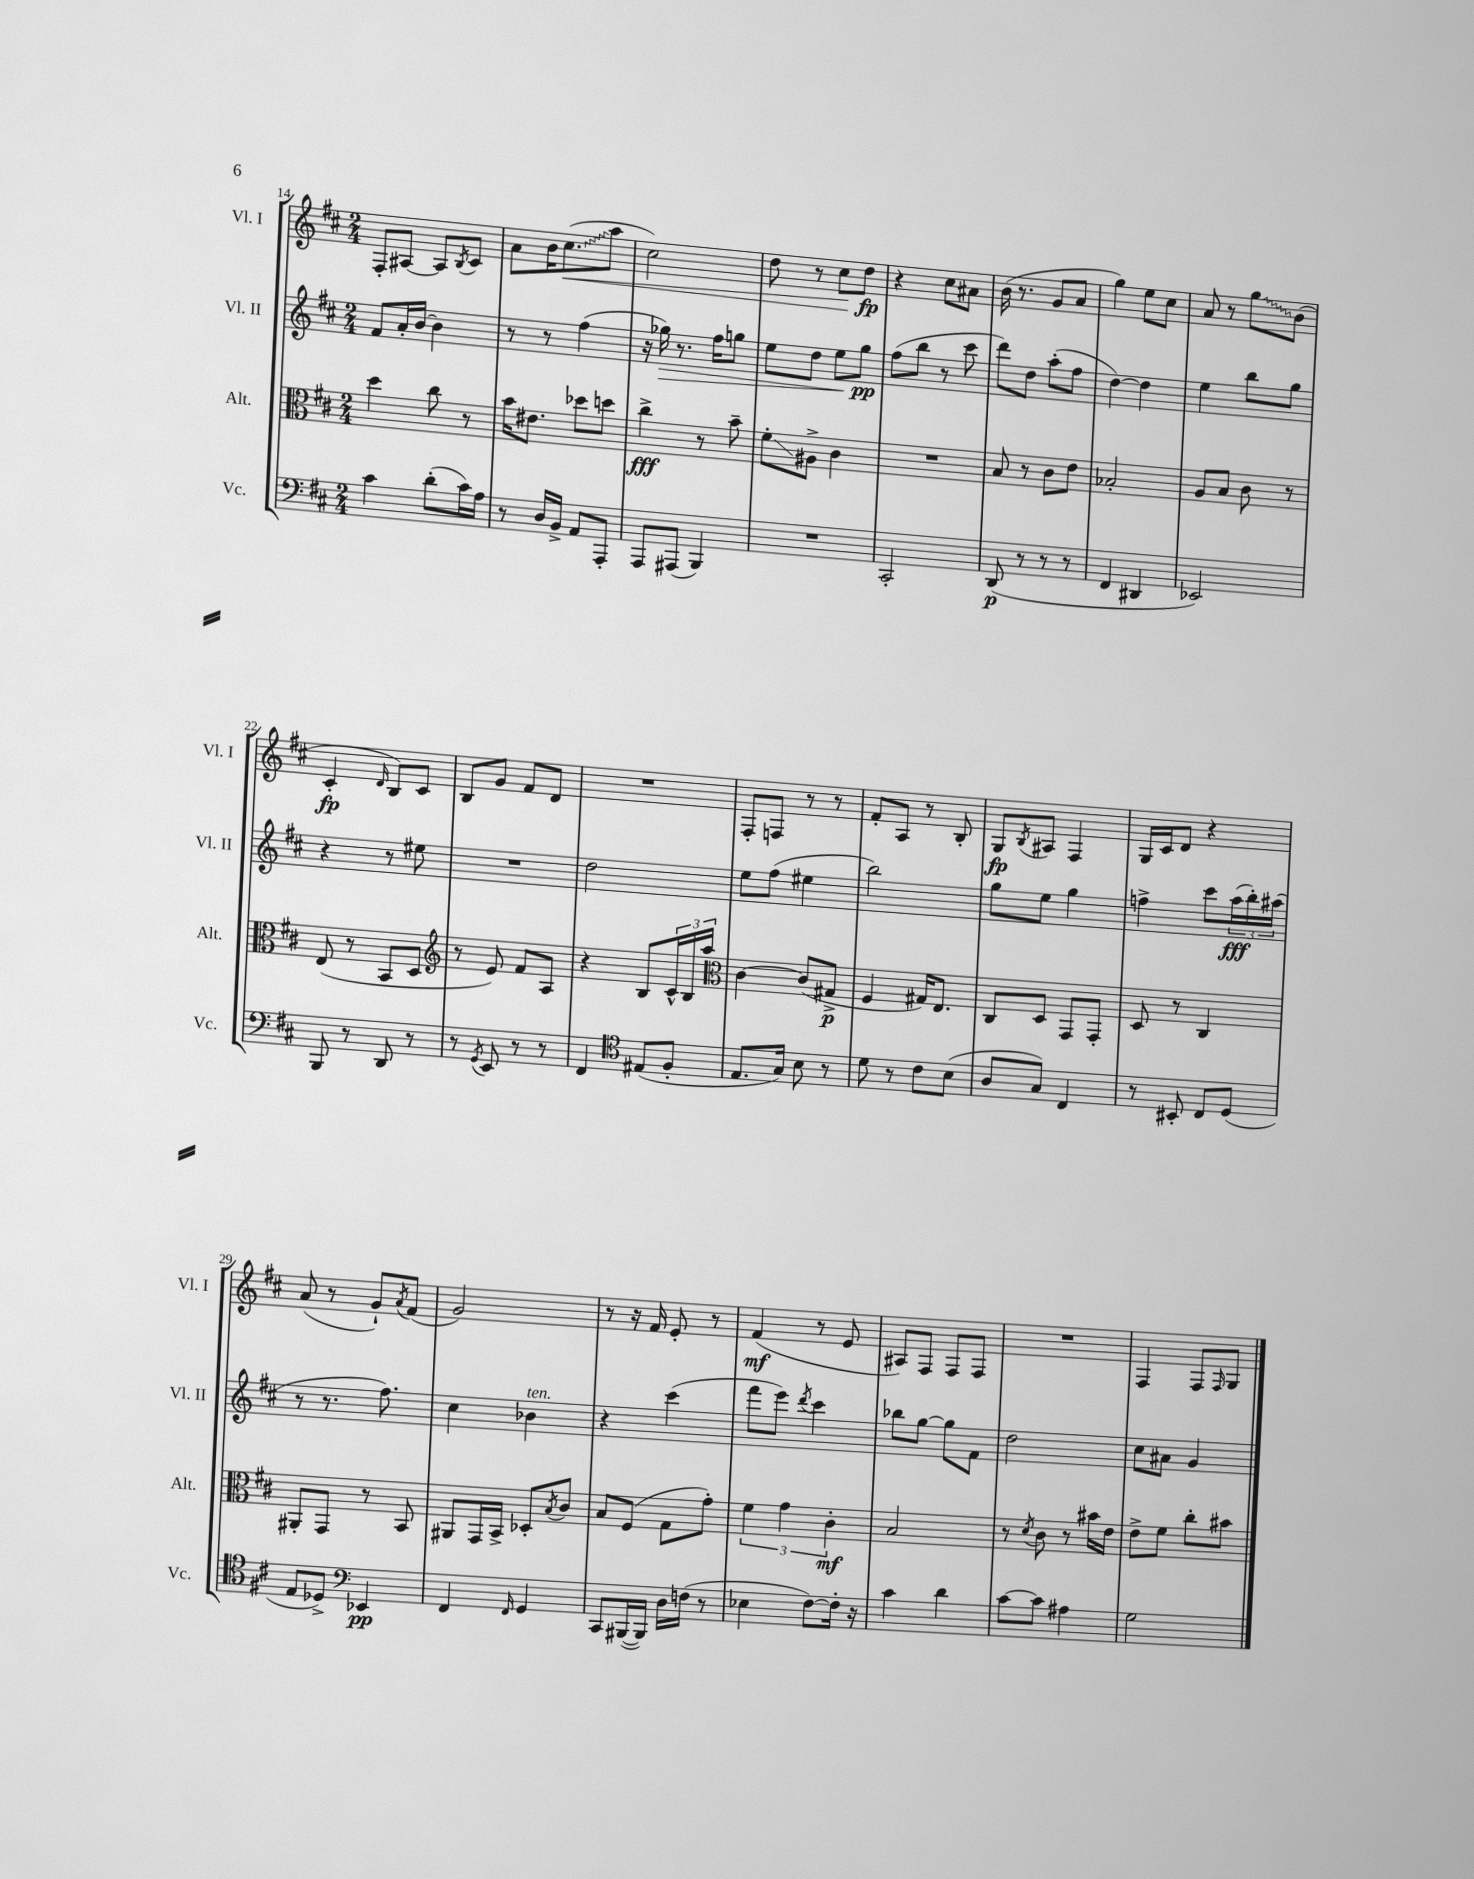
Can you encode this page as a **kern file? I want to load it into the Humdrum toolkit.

**kern	**kern	**kern	**kern
*staff4	*staff3	*staff2	*staff1
*clefF4	*clefC3	*clefG2	*clefG2
*k[f#c#]	*k[f#c#]	*k[f#c#]	*k[f#c#]
*M2/4	*M2/4	*M2/4	*M2/4
4c#\	4dd\	8f#/L	8F#'/L
.	.	16a'/L	[8A#/J
.	.	[16b/JJ	.
(8d'\L	8cc#\	4b\]	8A#/]L
.	.	.	8qB/
16c#\L)	8r	.	8c#/J
16A\JJ	.	.	.
=	=	=	=
8r	16b\LK	8r	8a\L
.	8.e#\J	.	.
16D/LL	.	8r	16b\K
16BB^/JJ	.	.	(8.cc#\
8AA/L	8dd-\L	(4ff#\	.
8AAA'/J	8dd\J	.	8aa\J
=	=	=	=
8AAA/L	4cc#^\	16r	2cc#\)
.	.	16gg-\)	.
(8AAA#/J	.	8.r	.
4BBB/)	8r	.	.
.	.	16ff#\LK	.
.	8b~\	8gg\J	.
=	=	=	=
2r	8f#'\L	8ee\L	8dd\
.	8A#^\J	8dd\J	8r
.	4c#\	8ee\L	8cc#\L
.	.	8gg\J	8dd\J
=	=	=	=
2CC#'/	2r	(8ff#\L	4r
.	.	8bb\J	.
.	.	8r	8cc#\L
.	.	8ccc#\	8a#\J
=	=	=	=
(8DD/	8B/	8ddd\L)	(16b\
.	.	.	8.r
8r	8r	8dd\J	.
8r	8c#\L	(8aa'\L	8g/L
8r	8e\J	8ff#\J	8a/J
=	=	=	=
4FF#/	2B-'/	[4dd\)	4gg\)
4DD#/	.	4dd\]	8ee\L
.	.	.	8cc#\J
=	=	=	=
2EE-/)	8A/L	4ee\	8a/
.	8B/J	.	8r
.	8c#\	8bb\L	8gg\L
.	8r	8gg\J	(8b\J
=	=	=	=
8BBB/	(8E/	4r	4c#'/
8r	8r	.	.
.	.	.	16qqd/
8DD/	8BB/L	8r	8B/L)
8r	8D/J	8ee#\	8c#/J
=	=	=	=
*	*clefG2	*	*
8r	8r	2r	8B/L
8qGG/	.	.	.
8EE/	8e/)	.	8g/J
8r	8f#/L	.	8f#/L
8r	8A/J	.	8d/J
=	=	=	=
4FF#/	4r	2dd\	2r
*clefC4	*	*	*
(8E#/L	8B/L	.	.
8F#'/J	24c#^^/L	.	.
.	24B/	.	.
.	24aa/JJ	.	.
=	=	=	=
*	*clefC3	*	*
8.E/L	[4c#\	8ee\L	8F#'/L
.	.	(8ff#\J	8F/J
16G/Jk)	.	.	.
8B\	(8c#/]L	4ee#\	8r
8r	8G#^/J	.	8r
=	=	=	=
8d\	4F#/	2bb\)	8f#'/L
8r	.	.	8A/J
8c#\L	16G#/LK)	.	8r
.	8.E/J	.	.
(8B\J	.	.	8B'/
=	=	=	=
8A/L	8C#/L	8gg\L	8G/L
.	.	.	8qB/
8G/J)	8D/J	8ee\J	8A#/J
4C#/	8GG/L	4gg\	4F#/
.	8GG'/J	.	.
=	=	=	=
8r	8D/	4ff^\	16G/LL
.	.	.	16c#/J
8BB#'/	8r	.	8d/J
8C#/L	4C#/	8ccc#\L	4r
(8D/J	.	(24aa\L	.
.	.	24bb'\)	.
.	.	(24aa#\JJ	.
=	=	=	=
8E/L	8AA#'/L	8r	(8a/
8D-^/J)	8GG/J	8.r	8r
*clefF4	*	*	*
4EE-/	8r	.	8g`/L)
.	.	8.ff#\)	.
.	.	.	8qa/
.	8BB/	.	(8f#/J
=	=	=	=
4FF#/	8AA#/L	4cc#\	2g/)
.	16GG/L	.	.
.	16BB^/JJ	.	.
16qqFF#/	.	.	.
4GG/	8D-'/L	4b-\	.
.	8qB/	.	.
.	8c#/J	.	.
=	=	=	=
8CC#/L	8B/L	4r	8r
([16BBB#/L	(8F#/J	.	16r
16BBB#/]JJ)	.	.	16f#/
16D\LL	8G\L	(4ccc#\	8e'/
(16F\JJ	.	.	.
8r	8g'\J)	.	8r
=	=	=	=
4E-\	6f#\	8fff#\L	(4f#/
.	.	8eee\J)	.
.	6g\	.	.
.	.	8qddd/	.
[8F#\L)	.	4ccc#\	8r
.	6c#'\	.	.
16F#'\]Jk	.	.	8e/
16r	.	.	.
=	=	=	=
4c#\	2B/	8bb-\L	8A#/L)
.	.	[8gg\J	8F#/J
4d\	.	8gg\]L	8F#/L
.	.	8f#\J	8F#/J
=	=	=	=
[8c#\L	8r	2dd\	2r
.	8qd/	.	.
8c#\]J	8c#\	.	.
4A#\	8r	.	.
.	16b#\LL	.	.
.	16e\JJ	.	.
=	=	=	=
2G\	8e^\L	8cc#\L	4F#/
.	8f#\J	8a#\J	.
.	8cc#'\L	4g/	8F#/L
.	.	.	16qqF#/
.	8b#\J	.	8G/J
==	==	==	==
*-	*-	*-	*-
